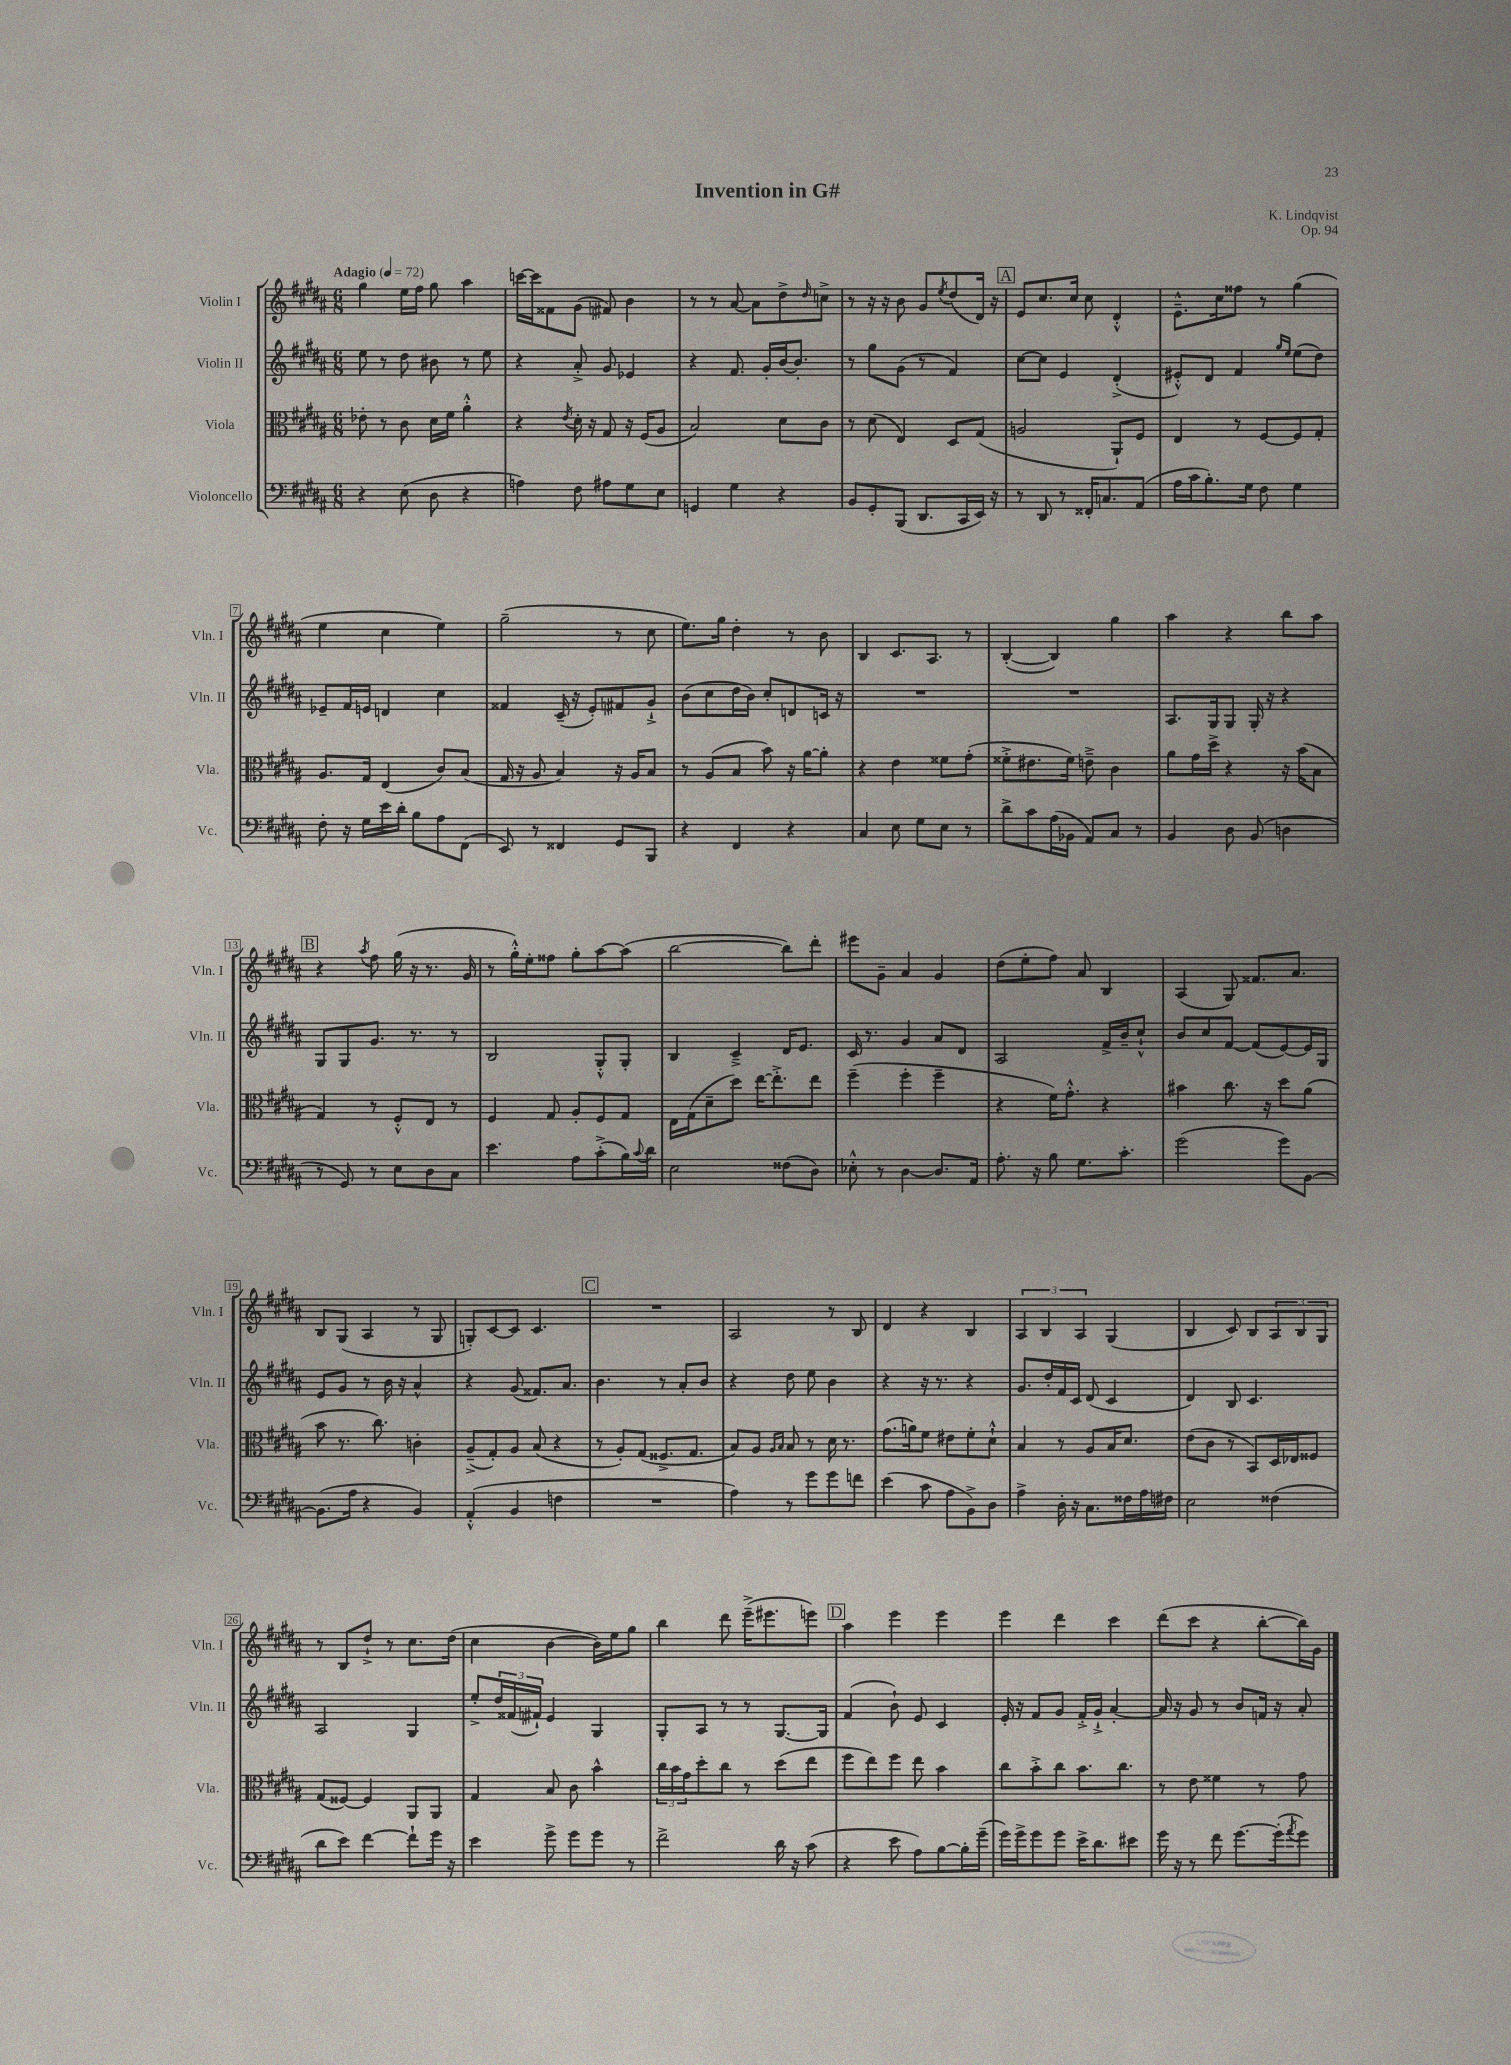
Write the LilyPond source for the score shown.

\header { title = "Invention in G#" composer = "K. Lindqvist" opus = "Op. 94" }
<<
\new StaffGroup <<
\new Staff = "s0" \with { instrumentName = "Violin I" shortInstrumentName = "Vln. I" } {
    \clef treble \key b \major \numericTimeSignature \time 6/8 \tempo "Adagio" 4 = 72
    gis''4 e''16 fis''16 gis''8 ais''4 |
    c'''16~ c'''16 fisis'8 gis'8( fis'8) b'4 |
    r8 r8 ais'8~ ais'8 dis''8-> \grace { dis''16 } c''8-> |
    r8 r16 r16 b'8 gis'8 \acciaccatura { e''8 } dis''8( dis'16) r16 |
    \mark \markup { \box "A" } e'8 cis''8. cis''16 cis''8 dis'4-.-^ |
    e'8.---^ cis''16 fisis''8 r8 gis''4( |
    e''4 cis''4 e''4) |
    gis''2--( r8 cis''8 |
    e''8.) gis''16 dis''4-. r8 b'8 |
    b4 cis'8. ais8. r8 |
    b4~-.( b4) gis''4 |
    ais''4 r4 b''8 ais''8 |
    \mark \markup { \box "B" } r4 \acciaccatura { ais''8 } fis''8 gis''16( r16 r8. gis'16 |
    r8 gis''16-.-^) e''16-. fisis''8 gis''8-. ais''8~ ais''8( |
    b''2~ b''8) dis'''8-. |
    eis'''8 gis'8-- ais'4 gis'4 |
    dis''8( e''8-. fis''8) ais'8 b4 |
    ais4( gis8) fisis'8. ais'8. |
    b8 gis8( ais4 r8 gis8 |
    g8-.) cis'8~ cis'8 cis'4. |
    \mark \markup { \box "C" } R2. |
    ais2 r8 b8 |
    dis'4 r4 b4 |
    \tuplet 3/2 { ais4 b4 ais4 } gis4( |
    b4 cis'8) b8 \tuplet 3/2 { ais8 b8 gis8 } |
    r8 b8 dis''8-!-> r8 cis''8. dis''16( |
    cis''4 b'4~ b'16) e''16 gis''8 |
    b''4 dis'''8 e'''16--->( eis'''8. e'''8) |
    \mark \markup { \box "D" } ais''4 e'''4 e'''4 |
    e'''4 dis'''4 cis'''4 |
    dis'''8( cis'''8 r4 b''8~-. b''16) gis'16 \bar "|." |
}
\new Staff = "s1" \with { instrumentName = "Violin II" shortInstrumentName = "Vln. II" } {
    \clef treble \key b \major \numericTimeSignature \time 6/8
    e''8 r8 dis''8 bis'8 r8 e''8 |
    r4 ais'8-.-> gis'8 ees'4 |
    r4 fis'8. gis'16-. b'16~ b'8.-. |
    r8 gis''8 gis'8( r8 fis'4) |
    \mark \markup { \box "A" } cis''8~ cis''8 e'4 dis'4-.->( |
    eis'8-.-^) dis'8 fis'4 \grace { gis''16 e''16 } e''8( dis''8) |
    ees'8-- fis'16 e'16 d'4 cis''4 |
    fisis'4 cis'16--( r16 e'8-.) fis'8 gis'8-!-> |
    b'8( cis''8 dis''16 b'16) cis''8-. d'8 c'16 r16 |
    R2. |
    R2. |
    ais8. gis16 gis8 gis16-. r16 r4 |
    \mark \markup { \box "B" } gis8 gis8 gis'8. r8. r8 |
    b2 gis8-.-^ gis8-. |
    b4 cis'4---> dis'16 e'8. |
    cis'16 r8. gis'4 ais'8 dis'8 |
    ais2 fis'16-> b'16-- cis''8-!-^ |
    b'8 cis''8 fis'8~ fis'8( e'8~) e'16 gis16 |
    e'8 gis'8 r8 b'16 r16 ais'4-^ |
    r4 gis'8( fisis'8.) ais'8. |
    \mark \markup { \box "C" } b'4. r8 ais'8-. b'8 |
    r4 dis''8 e''8 b'4 |
    r4 r16 r8. r4 |
    gis'8. dis''16-. fis'16 cis'16 dis'8( cis'4 |
    dis'4) b8 cis'4. |
    ais2 gis4 |
    e''8-.-> \tuplet 3/2 { dis''16 fisis'16( fis'16-!) } e'4 gis4 |
    gis8-. ais8 r8 r8 gis8.~ gis16 |
    \mark \markup { \box "D" } fis'4( b'8-!) e'8 cis'4 |
    e'16-. r16 fis'8 gis'8 fis'16-.-> gis'16-!-> ais'4~-. |
    ais'16 r16 gis'8 r8 b'8 f'16 r16 ais'8-. \bar "|." |
}
\new Staff = "s2" \with { instrumentName = "Viola" shortInstrumentName = "Vla." } {
    \clef alto \key b \major \numericTimeSignature \time 6/8
    ees'8-. r8 cis'8 dis'16 fis'16 ais'4-.-^ |
    r4 \acciaccatura { e'8 } dis'16-. r16 gis8 r16 fis16( ais8 |
    b2) dis'8 cis'8 |
    r8 dis'8( e4) dis8 gis8( |
    \mark \markup { \box "A" } a2 ais,8-!) fis8 |
    e4 r8 fis8~ fis8 gis8-. |
    ais8. gis16 e4( cis'8) b8( |
    gis16 r16 ais8 b4) r16 ais16 b8 |
    r8 ais8( b8 b'8) r16 ais'16~ ais'8-. |
    r4 e'4 fisis'8 gis'8-.( |
    fisis'8-.-> eis'8. fisis'16) e'8---> cis'4 |
    ais'8 gis'16 dis''16-> r4 r16 b'16( b8 |
    \mark \markup { \box "B" } gis4) r8 fis8-.-^ e8 r8 |
    fis4 gis8 ais8-. fis8 gis8 |
    e16 gis16( dis'8-- dis''8) e''16~ e''8.-.-> e''8 |
    fis''4--( fis''4-. fis''4-- |
    r4 fis'16) gis'8.-.-^ r4 |
    bis'4 cis''8. r16 dis''8 ais'8( |
    b'8 r8. cis''8.) c'4-. |
    ais8--->( gis8-.) ais8 b8( r4 |
    \mark \markup { \box "C" } r8 ais8-.) gis8( fisis8.-> gis8. |
    b8) ais8 \grace { ais16 b16 } b8 r8 dis'16 r8. |
    gis'8.( a'16) fis'8 eis'8 fis'8-. dis'8-!-^ |
    b4 r8 ais8 b16 dis'8. |
    e'8( cis'8 r8 b,8) dis16 ees16 fisis8 |
    gis8( fisis8~) fisis4 ais,8 ais,8 |
    gis4 b8 cis'8 b'4-^ |
    \tuplet 3/2 { cis''16 b'16 gis'16 } dis''8-. cis''8 r8 dis''8( e''8 |
    \mark \markup { \box "D" } fis''8 e''8) fis''8 e''8 b'4 |
    cis''8 b'8-.-> cis''8 b'8. cis''8. |
    r8 e'8 fisis'4 r8 gis'8 \bar "|." |
}
\new Staff = "s3" \with { instrumentName = "Violoncello" shortInstrumentName = "Vc." } {
    \clef bass \key b \major \numericTimeSignature \time 6/8
    r4 e8( dis8 r4 |
    a4) fis8 ais8 gis8 e8 |
    g,4 gis4 r4 |
    b,8 gis,8-. b,,8( dis,8. cis,16 e,16) r16 |
    \mark \markup { \box "A" } r8 dis,8 r8 fisis,16-. c8. ais,8( |
    ais16 cis'16 b8.-.) gis16 fis8 gis4 |
    fis8-. r16 gis16 e'16 dis'16-. b8 ais8 fis,8( |
    e,8) r8 fisis,4 gis,8 b,,8 |
    r4 fis,4 r4 |
    cis4 e8 gis8 e8 r8 |
    dis'8-> cis'8 ais16( bes,16 ais,8) cis8 r8 |
    b,4 dis8 b,8( d4 |
    \mark \markup { \box "B" } r8 gis,8) r8 e8 dis8 cis8 |
    e'4. ais8 cis'8-.->( b16) \appoggiatura { cis'8 } dis'16 |
    e2 fisis8( dis8) |
    ees8-.-^ r8 dis4~ dis8. ais,16 |
    ais8.-. r16 b8 gis8. cis'8.-. |
    gis'2( gis'8) b,8~ |
    b,8.( ais16 r4 b,4) |
    ais,4-.-^( b,4 f4 |
    \mark \markup { \box "C" } R2. |
    ais4) r8 gis'8 gis'8 f'8 |
    e'4( cis'8 ais8 b,8->) dis8 |
    ais4-> dis16-. r16 cis8. fisis16 ais16 fis16 |
    e2 fisis4( |
    dis'8 e'8) fis'4~ fis'8-! gis'16 r16 |
    e'4 gis'8-> gis'8 gis'8 r8 |
    fis'2-> dis'16 r16 cis'8( |
    \mark \markup { \box "D" } r4 e'8 ais8) b8~ b16-. gis'16--( |
    gis'16) gis'16-> gis'8 gis'8 e'16-> dis'8. eis'8 |
    gis'16 r16 r8 fis'8 gis'8.~ gis'16-.( \acciaccatura { ais'8 } gis'8) \bar "|." |
}
>>
>>
\layout { \context { \Score \override BarNumber.stencil = #(make-stencil-boxer 0.1 0.3 ly:text-interface::print) } }
